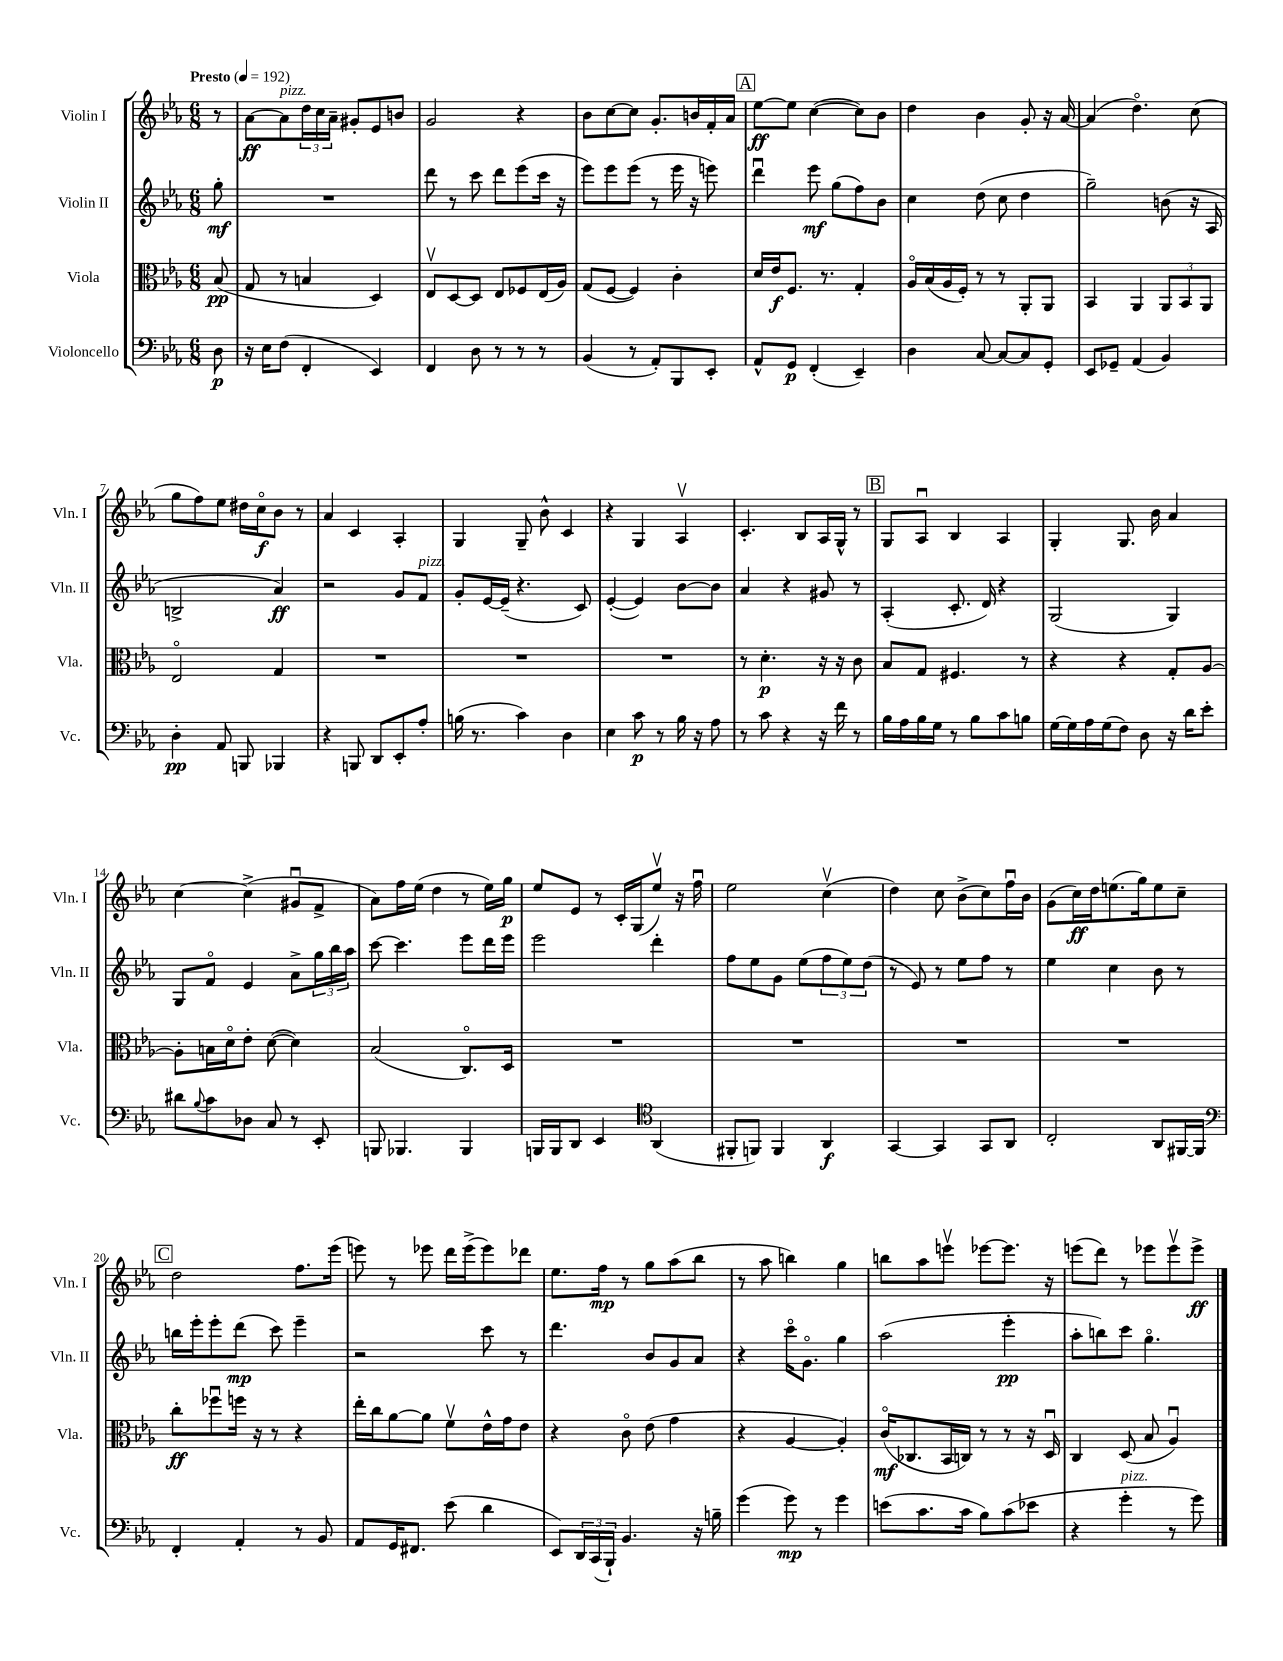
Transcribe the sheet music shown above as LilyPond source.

<<
\new StaffGroup <<
\new Staff = "s0" \with { instrumentName = "Violin I" shortInstrumentName = "Vln. I" } {
    \clef treble \key ees \major \numericTimeSignature \time 6/8 \partial 8 \tempo "Presto" 4 = 192
    r8 |
    aes'8~\ff aes'8^\markup { \italic "pizz." } \tuplet 3/2 { d''16 c''16 aes'16-- } gis'8-. ees'8 b'8 |
    g'2 r4 |
    bes'8 c''8~ c''8 g'8.-. b'16 f'16-. aes'16 |
    \mark \markup { \box "A" } ees''8~\ff ees''8 c''4~( c''8) bes'8 |
    d''4 bes'4 g'8-. r16 aes'16~ |
    aes'4( d''4.\flageolet) c''8( |
    g''8 f''8) ees''8 dis''16 c''16\flageolet\f bes'8 r8 |
    aes'4 c'4 aes4-. |
    g4 g8-- bes'8-^ c'4 |
    r4 g4 aes4\upbow |
    c'4.-. bes8 aes16 g16-^ r8 |
    \mark \markup { \box "B" } g8 aes8\downbow bes4 aes4 |
    g4-. g8. bes'16 aes'4 |
    c''4~ c''4->( gis'8\downbow f'8-> |
    aes'8) f''16 ees''16( d''4 r8 ees''16) g''16\p |
    ees''8 ees'8 r8 c'16-. g16( ees''8\upbow) r16 f''16\downbow |
    ees''2 c''4\upbow( |
    d''4) c''8 bes'8->( c''8) f''16\downbow bes'16 |
    g'8( c''16\ff) d''16 e''8.( g''16) e''8 c''8-- |
    \mark \markup { \box "C" } d''2 f''8. ees'''16( |
    e'''8) r8 ees'''8 d'''16 ees'''16->( ees'''8) des'''8 |
    ees''8. f''16\mp r8 g''8 aes''8( bes''8 |
    r8 aes''8 b''4) g''4 |
    b''8 aes''8 e'''8\upbow ees'''8~ ees'''8. r16 |
    e'''8( d'''8) r8 ees'''8 ees'''8\upbow ees'''8->\ff \bar "|." |
}
\new Staff = "s1" \with { instrumentName = "Violin II" shortInstrumentName = "Vln. II" } {
    \clef treble \key ees \major \numericTimeSignature \time 6/8 \partial 8
    g''8-.\mf |
    R2. |
    d'''8 r8 c'''8 d'''8 ees'''8( c'''16 r16 |
    ees'''8) ees'''8 ees'''8( r8 ees'''16 r16 e'''8) |
    \mark \markup { \box "A" } d'''4\downbow ees'''8\mf g''8( f''8) bes'8 |
    c''4 d''8( c''8 d''4 |
    g''2--) b'8( r16 aes16 |
    b2-> aes'4\ff) |
    r2 g'8 f'8^\markup { \italic "pizz." } |
    g'8-. ees'16~ ees'16--( r4. c'8) |
    ees'4~-.( ees'4) bes'8~ bes'8 |
    aes'4 r4 gis'8 r8 |
    \mark \markup { \box "B" } aes4-.( c'8.-. d'16) r4 |
    g2( g4) |
    g8 f'8\flageolet ees'4 aes'8-> \tuplet 3/2 { g''16 bes''16 aes''16 } |
    c'''8~ c'''4. ees'''8 d'''16 ees'''16 |
    ees'''2 d'''4-. |
    f''8 ees''8 g'8 ees''8( \tuplet 3/2 { f''8 ees''8) d''8( } |
    r8 ees'8) r8 ees''8 f''8 r8 |
    ees''4 c''4 bes'8 r8 |
    \mark \markup { \box "C" } b''16 ees'''16-. ees'''8-. d'''8\mp( c'''8) ees'''4-- |
    r2 c'''8 r8 |
    d'''4. bes'8 g'8 aes'8 |
    r4 c'''16\flageolet g'8.\flageolet g''4 |
    aes''2( ees'''4-.\pp |
    aes''8-. b''8) c'''8 g''4.\flageolet \bar "|." |
}
\new Staff = "s2" \with { instrumentName = "Viola" shortInstrumentName = "Vla." } {
    \clef alto \key ees \major \numericTimeSignature \time 6/8 \partial 8
    bes8\pp( |
    g8 r8 b4 d4) |
    ees8\upbow d8~ d8 ees8 fes8 ees16( aes16) |
    g8( f8~ f4) c'4-. |
    \mark \markup { \box "A" } d'16 ees'16\f f8. r8. g4-. |
    aes16\flageolet bes16( aes16 f16-.) r8 r8 aes,8-. aes,8 |
    bes,4 aes,4 \tuplet 3/2 { aes,8 bes,8 aes,8 } |
    ees2\flageolet g4 |
    R2. |
    R2. |
    R2. |
    r8 d'4.-.\p r16 r16 c'8 |
    \mark \markup { \box "B" } bes8 g8 fis4. r8 |
    r4 r4 g8-. aes8~ |
    aes8-. b16 d'16\flageolet ees'8-. d'8~( d'4) |
    bes2( c8.\flageolet) d16 |
    R2. |
    R2. |
    R2. |
    R2. |
    \mark \markup { \box "C" } c''8-.\ff fes''8\downbow f''16 r16 r8 r4 |
    ees''16-. c''16 aes'8~ aes'8 f'8\upbow ees'16-^ g'16 ees'8 |
    r4 c'8\flageolet ees'8( g'4 |
    r4 aes4~ aes4-.) |
    c'16\flageolet\mf( ces8. bes,16 c16) r8 r8 r16 d16\downbow |
    c4 d8( bes8 aes4\downbow) \bar "|." |
}
\new Staff = "s3" \with { instrumentName = "Violoncello" shortInstrumentName = "Vc." } {
    \clef bass \key ees \major \numericTimeSignature \time 6/8 \partial 8
    d8\p |
    r16 ees16 f8( f,4-. ees,4) |
    f,4 d8 r8 r8 r8 |
    bes,4( r8 aes,8-.) bes,,8 ees,8-. |
    \mark \markup { \box "A" } aes,8-^ g,8\p f,4-.( ees,4--) |
    d4 c8~ c8~ c8 g,8-. |
    ees,8 ges,8-- aes,4( bes,4) |
    d4-.\pp aes,8 b,,8 bes,,4 |
    r4 b,,8 d,8 ees,8-. aes8-. |
    b16( r8. c'4) d4 |
    ees4 c'8\p r8 bes16 r16 aes8 |
    r8 c'8 r4 r16 f'16 r8 |
    \mark \markup { \box "B" } bes16 aes16 bes16 g16 r8 bes8 c'8 b8 |
    g16~ g16 aes16 g16( f8) d8 r16 d'16 ees'8-. |
    dis'8 \appoggiatura { bes8 } c'8 des8 c8 r8 ees,8-. |
    b,,8 bes,,4. bes,,4 |
    b,,16 b,,16 d,8 ees,4 \clef tenor aes,4( |
    fis,8-. f,8) f,4 aes,4\f |
    g,4~ g,4 g,8 aes,8 |
    c2-. aes,8 fis,16~ fis,16 |
    \mark \markup { \box "C" } \clef bass f,4-. aes,4-. r8 bes,8 |
    aes,8 g,16 fis,8. ees'8( d'4 |
    ees,8) \tuplet 3/2 { d,16 c,16( bes,,16-!) } bes,4. r16 b16-- |
    g'4( g'8\mp) r8 g'4 |
    e'8( c'8. c'16 bes8) c'8( ees'8 |
    r4 g'4-.^\markup { \italic "pizz." } r8 g'8) \bar "|." |
}
>>
>>
